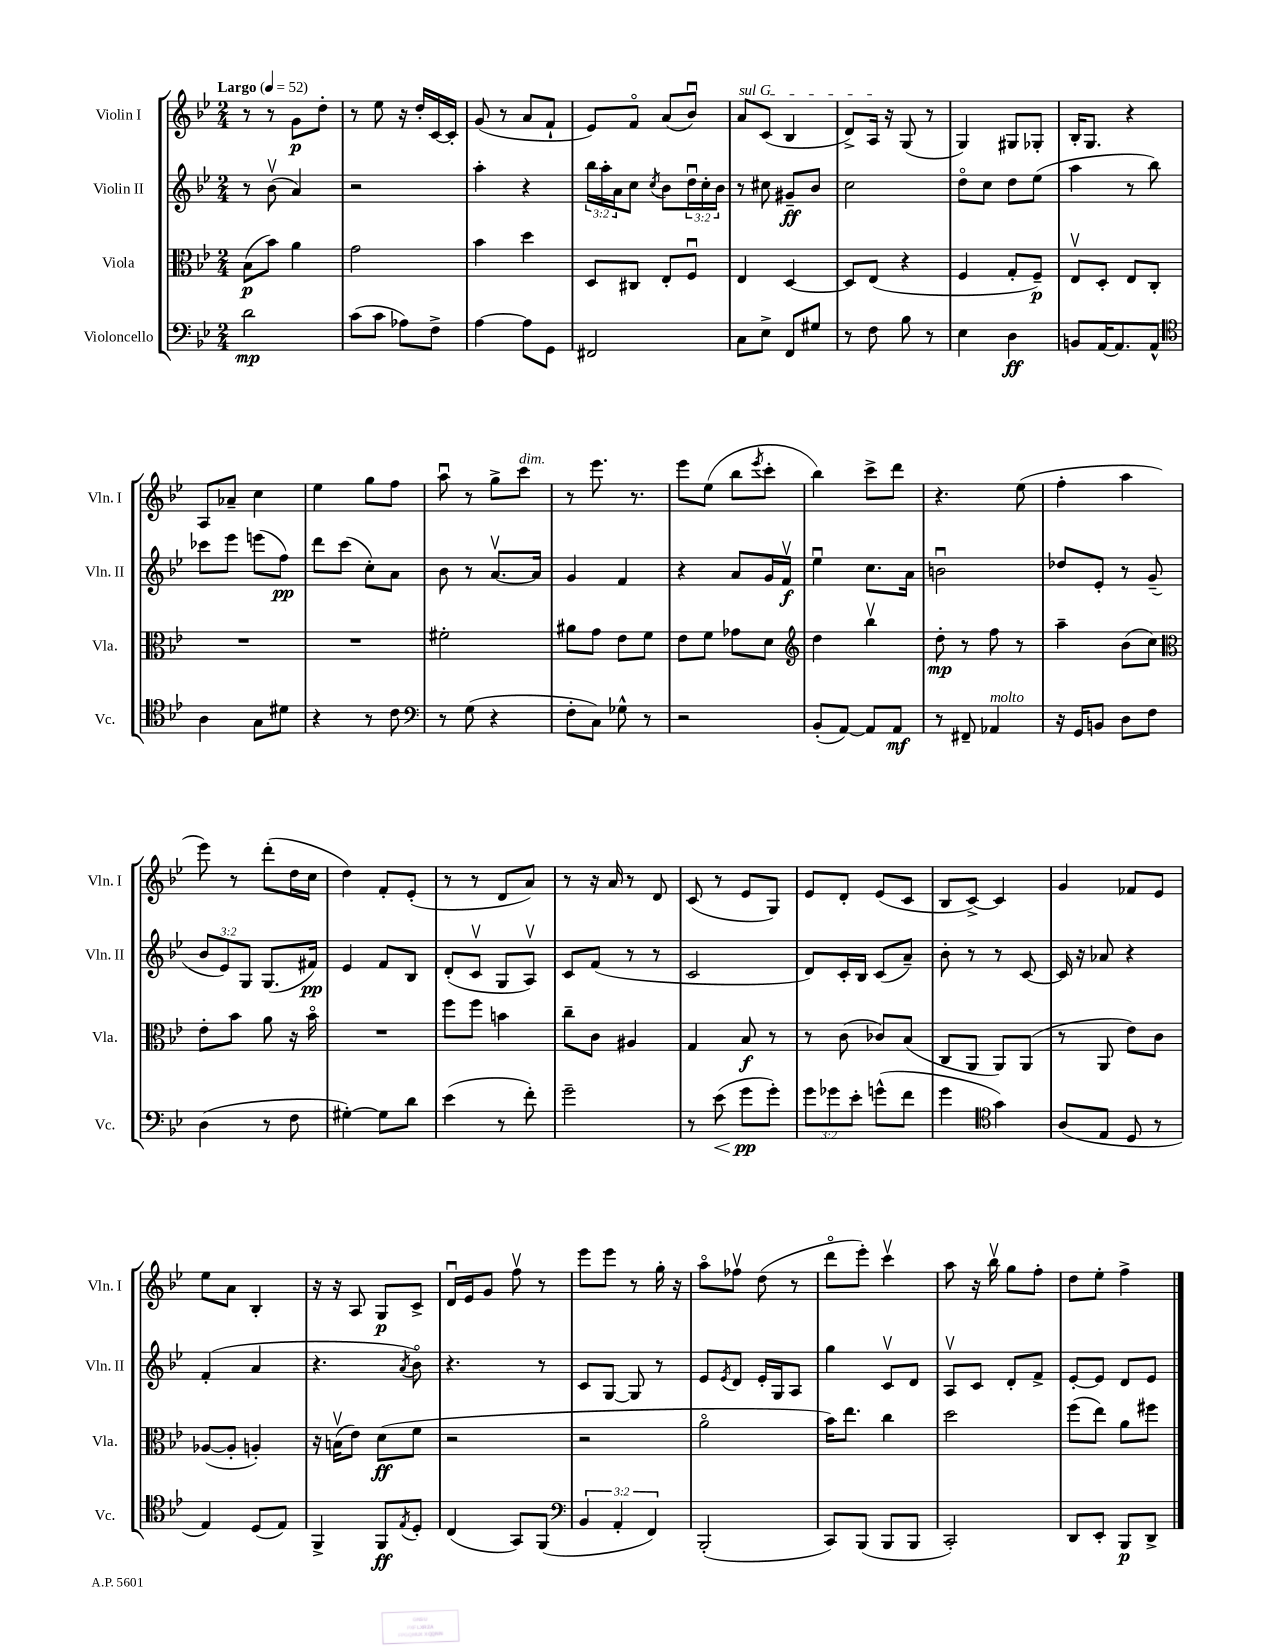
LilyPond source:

<<
\new StaffGroup <<
\new Staff = "s0" \with { instrumentName = "Violin I" shortInstrumentName = "Vln. I" } {
    \clef treble \key bes \major \numericTimeSignature \time 2/4 \tempo "Largo" 4 = 52
    r8 r8 g'8\p d''8-. |
    r8 ees''8 r16 d''16-. c'16~ c'16-. |
    g'8( r8 a'8 f'8-! |
    ees'8) f'8\flageolet a'8( bes'8\downbow) |
    \once \override TextSpanner.bound-details.left.text = \markup { \italic "sul G" } a'8\startTextSpan c'8( bes4 |
    d'8->) a16\stopTextSpan r16 g8( r8 |
    g4) gis8 ges8-. |
    bes16-. g8. r4 |
    a8 aes'8-- c''4 |
    ees''4 g''8 f''8 |
    a''8\downbow r8 g''8-> c'''8^\markup { \italic "dim." } |
    r8 ees'''8. r8. |
    ees'''8 ees''8( bes''8 \acciaccatura { ees'''8 } c'''8-. |
    bes''4) c'''8-> d'''8 |
    r4. ees''8( |
    f''4-. a''4 |
    ees'''8) r8 d'''8-.( d''16 c''16 |
    d''4) f'8-. ees'8-.( |
    r8 r8 d'8 a'8) |
    r8 r16 a'16 r8 d'8 |
    c'8( r8 ees'8 g8) |
    ees'8 d'8-. ees'8( c'8 |
    bes8 c'8~->) c'4 |
    g'4 fes'8 ees'8 |
    ees''8 a'8 bes4-. |
    r16 r16 a8 g8\p c'8-> |
    d'16\downbow ees'16 g'8 f''8\upbow r8 |
    ees'''8 ees'''8 r8 g''16-. r16 |
    a''8\flageolet fes''8\upbow d''8( r8 |
    d'''8\flageolet ees'''8-.) c'''4\upbow |
    a''8 r16 bes''16\upbow g''8 f''8-. |
    d''8 ees''8-. f''4-> \bar "|." |
}
\new Staff = "s1" \with { instrumentName = "Violin II" shortInstrumentName = "Vln. II" } {
    \clef treble \key bes \major \numericTimeSignature \time 2/4 \override Staff.TupletNumber.text = #tuplet-number::calc-fraction-text
    r8 bes'8\upbow( a'4) |
    r2 |
    a''4-. r4 |
    \tuplet 3/2 { bes''16 a''16-. a'16 } c''8 \acciaccatura { c''8 } bes'8 \tuplet 3/2 { d''16\downbow c''16-. bes'16 } |
    r8 cis''8 gis'8--\ff bes'8 |
    c''2 |
    d''8\flageolet c''8 d''8 ees''8( |
    a''4 r8 bes''8) |
    ces'''8 ees'''8 e'''8( f''8\pp) |
    d'''8 c'''8( c''8-.) a'8 |
    bes'8 r8 a'8.~\upbow a'16 |
    g'4 f'4 |
    r4 a'8 g'16 f'16\upbow\f |
    ees''4\downbow c''8. a'16 |
    b'2\downbow |
    des''8 ees'8-. r8 g'8--( |
    \tuplet 3/2 { bes'8 ees'8) g8 } g8.( fis'16\pp) |
    ees'4 f'8 bes8 |
    d'8-.( c'8\upbow g8 a8\upbow) |
    c'8 f'8( r8 r8 |
    c'2 |
    d'8) c'16-. bes16 c'8( a'8--) |
    bes'8-. r8 r8 c'8~ |
    c'16 r16 aes'8 r4 |
    f'4-.( a'4 |
    r4. \acciaccatura { a'8 } bes'8\flageolet) |
    r4. r8 |
    c'8 g8~ g8 r8 |
    ees'8 \acciaccatura { ees'8 } d'8 ees'16-. g16 a8 |
    g''4 c'8\upbow d'8 |
    a8\upbow c'8 d'8-. f'8-> |
    ees'8~-. ees'8 d'8 ees'8 \bar "|." |
}
\new Staff = "s2" \with { instrumentName = "Viola" shortInstrumentName = "Vla." } {
    \clef alto \key bes \major \numericTimeSignature \time 2/4
    bes8\p( bes'8) a'4 |
    g'2 |
    bes'4 d''4 |
    d8 cis8 ees8-. f8\downbow |
    ees4 d4~ |
    d8 ees8( r4 |
    f4 g8-. f8--\p) |
    ees8\upbow d8-. ees8 c8-. |
    R2 |
    R2 |
    fis'2-. |
    ais'8 g'8 ees'8 f'8 |
    ees'8 f'8 ges'8 d'8 |
    \clef treble d''4 bes''4\upbow |
    d''8-.\mp r8 f''8 r8 |
    a''4-- bes'8( c''8) |
    \clef alto ees'8-. bes'8 a'8 r16 bes'16\flageolet |
    R2 |
    f''8 f''8 b'4 |
    c''8-- c'8 ais4 |
    g4 bes8\f r8 |
    r8 c'8( ces'8) bes8( |
    c8 a,8 a,8) a,8( |
    r8 a,8 ees'8) c'8 |
    aes8~( aes8-. a4-.) |
    r16 b16\upbow( ees'8) d'8\ff( f'8 |
    r2 |
    r2 |
    a'2\flageolet |
    bes'16) ees''8. c''4 |
    d''2 |
    f''8( ees''8) a'8 fis''8 \bar "|." |
}
\new Staff = "s3" \with { instrumentName = "Violoncello" shortInstrumentName = "Vc." } {
    \clef bass \key bes \major \numericTimeSignature \time 2/4 \override Staff.TupletNumber.text = #tuplet-number::calc-fraction-text
    d'2\mp |
    c'8( c'8 aes8) f8-> |
    a4~ a8 g,8 |
    fis,2 |
    c8 ees8-> f,8 gis8 |
    r8 f8 bes8 r8 |
    ees4 d4\ff |
    b,8 a,16~ a,8. a,8-^ |
    \clef tenor a4 g8 dis'8 |
    r4 r8 c'8 |
    \clef bass r8 g8( r4 |
    f8-. c8) ges8-^ r8 |
    r2 |
    bes,8-.( a,8~) a,8 a,8\mf |
    r8 fis,8-- aes,4^\markup { \italic "molto" } |
    r16 g,16 b,8 d8 f8 |
    d4( r8 f8 |
    gis4~-.) gis8 d'8 |
    ees'4( r8 f'8-.) |
    g'2-- |
    r8 ees'8\<( g'8\pp\! g'8-.) |
    \tuplet 3/2 { g'8 ges'8 ees'8-. } g'8-^( f'8 |
    g'4 \clef tenor g'4) |
    a8( ees8 d8 r8 |
    ees4) d8( ees8) |
    f,4-> f,8\ff \acciaccatura { ees8 } d8-. |
    c4( g,8) f,8( |
    \clef bass \tuplet 3/2 { bes,4 a,4-. f,4) } |
    bes,,2-.( |
    c,8) bes,,8( bes,,8 bes,,8 |
    c,2-.) |
    d,8 ees,8-. bes,,8\p d,8-> \bar "|." |
}
>>
>>
\layout { \context { \Score \remove "Bar_number_engraver" } }
